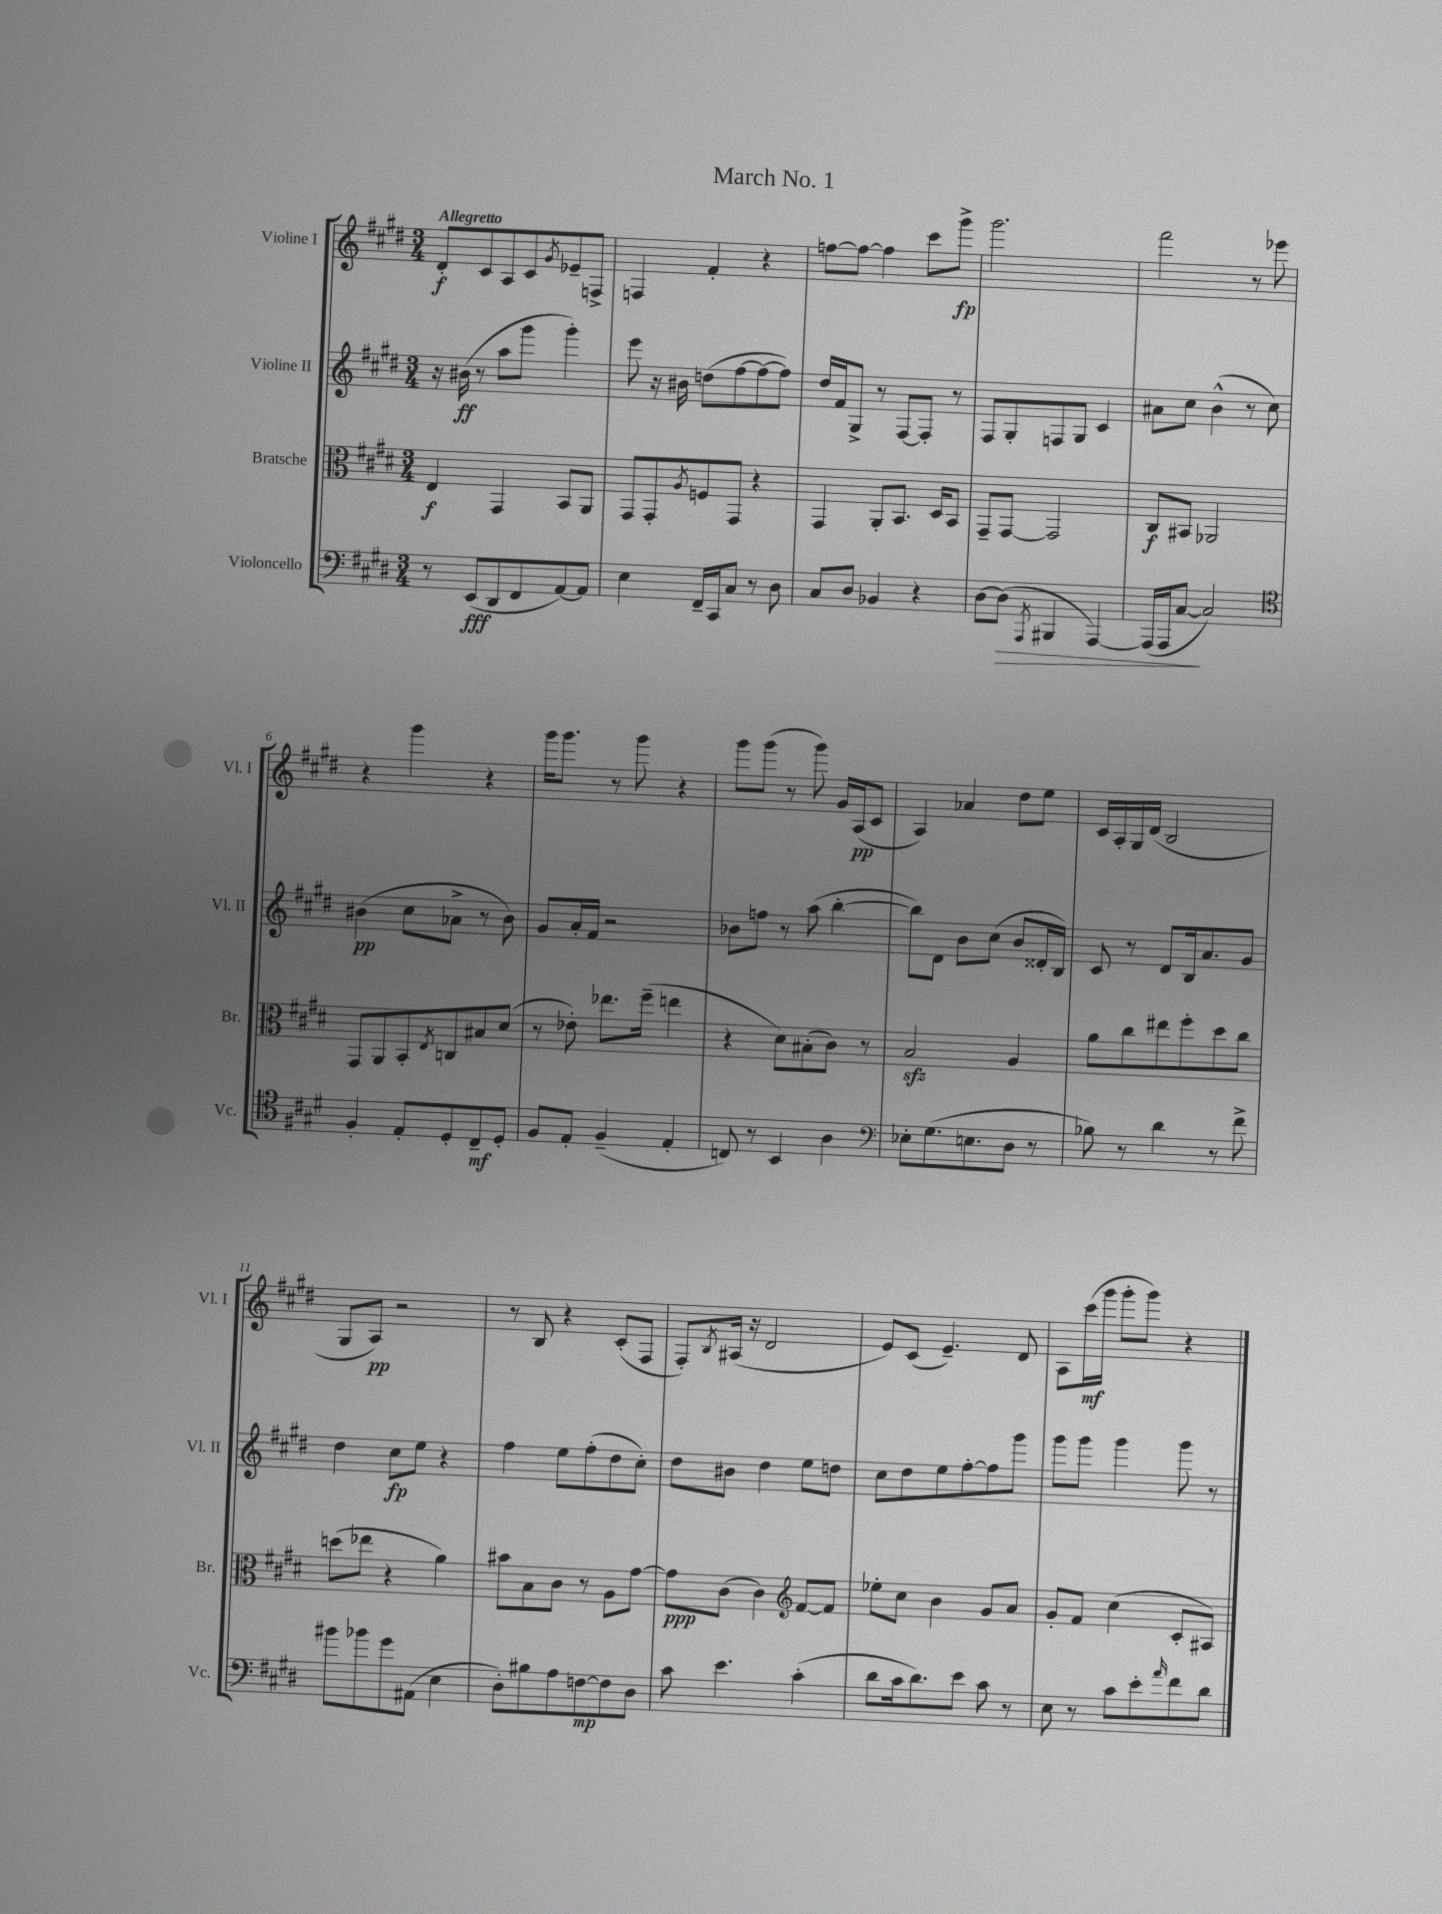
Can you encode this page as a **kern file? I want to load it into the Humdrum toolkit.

**kern	**kern	**kern	**kern
*staff4	*staff3	*staff2	*staff1
*clefF4	*clefC3	*clefG2	*clefG2
*k[f#c#g#d#]	*k[f#c#g#d#]	*k[f#c#g#d#]	*k[f#c#g#d#]
*M3/4	*M3/4	*M3/4	*M3/4
8r	4E	16r	8d#'
.	.	(16b#	.
(8EE	.	8r	8c#
8DD#	4GG#	8aa	8A
8FF#	.	8ggg#	8c#
.	.	.	8qg#
[8AA)	8BB	4ggg#')	8e-~
8AA]	8AA	.	8F^
=	=	=	=
4E	8GG#	8eee	4F
.	8GG#'	16r	.
.	.	16b#	.
.	8qA	.	.
16FF#~	8F	(8dd	4f#'
16CC#	.	.	.
8C#	8GG#	[8ff#	.
8r	4r	8ff#_	4r
8D#	.	8ff#])	.
=	=	=	=
8C#	4GG#	16dd#	[8ff
.	.	16f#	.
8D#	.	8G#^	8ff_
4BB-	8AA'	8r	4ff]
.	8.BB	[8F#	.
4r	.	8F#']	8ccc#
.	16D#	.	.
.	8BB	8r	8ggg#^
=	=	=	=
[8D#	8GG#~	8F#	2.ggg#
(8D#]	[8GG#	8G#'	.
8qAAA	.	.	.
4BBB#	2GG#]	8F	.
.	.	8G#	.
[4AAA)	.	4c#	.
=	=	=	=
(16AAA]	8C#	8a#	2fff#
16AAA	.	.	.
[8C#	8BB#	8cc#	.
2C#])	2AA-	(4b^^	.
.	.	8r	8r
.	.	8cc#)	8eee-
=	=	=	=
*clefC4	*	*	*
4F#'	8GG#	(4b#	4r
.	8AA	.	.
8E'	8BB'	8cc#	4ggg#
.	8qE	.	.
8D#'	8C	8a-^	.
8C#~	8B#	8r	4r
8D#'	(8d#	8b#)	.
=	=	=	=
8F#	8r	8g#	16ggg#
.	.	.	8.ggg#
8E'	8e-')	16a'	.
.	.	16f#	.
(4F#~	8.ee-	2r	8r
.	.	.	8ggg#
.	(16ff#~	.	.
4E'	4ee	.	4r
=	=	=	=
8C)	4r	8b-	8ggg#
8r	.	8ff	(8ggg#
4BB	8d#)	8r	8r
.	(8B#'	(8aa	8ggg#)
4A	8c#)	[4bb'	16g#
.	.	.	(16A
.	8r	.	8c#
=	=	=	=
*clefF4	*	*	*
8E-'	2B	8bb])	4A)
(8.G#	.	8d#	.
.	.	8b	4a-
8.E	.	.	.
.	.	(8cc#	.
8D#	4A	8b	8dd#
8r	.	16d##'	8ee
.	.	16B)	.
=	=	=	=
8B-)	8a	8c#	16c#
.	.	.	16A'
8r	8cc#	8r	16G#
.	.	.	(16d#
4d#	8ee#	8d#	2B
.	8ff#'	16B	.
.	.	8.a	.
8r	8dd#	.	.
8f#^	8cc#	8g#	.
=	=	=	=
8b#	(8dd	4dd#	8G#
8b-	8ee-	.	8A)
8g#	4r	8cc#	2r
(8AA#	.	8ee	.
4E	4a)	4r	.
=	=	=	=
8D#')	8b#	4ff#	8r
8B#	8B	.	8B
8A	8c#	8ee	4r
[8F	8r	(8ff#'	.
8F]	8A	8dd#	(8c#'
8D#	[8g#	8cc#')	8F#
=	=	=	=
8c#	8g#]	8dd#	8F#')
.	.	.	8qB
4.e	(8c#	8b#	(16A#
.	.	.	16r
.	4c#)	4dd#	2d#
*	*clefG2	*	*
(4c#'	[8f#	8ee	.
.	8f#]	8dd	.
=	=	=	=
8d#	8ee-'	8cc#	8e)
16c#	8cc#	8dd#	(8c#
8.d#)	.	.	.
.	4b	8ee	4.e~)
8e	.	[8ff#'	.
8c#	8g#	8ff#]	.
8r	8a	8ggg#	8d#
=	=	=	=
8E	8g#'	8ggg#	8A
8r	8f#	8ggg#	(16ccc#
.	.	.	16ggg#
8c#	(4cc#	4ggg#	8ggg#'
8e'	.	.	8ggg#)
16qqa	.	.	.
8f#	8c#'	8ggg#	4r
8d#	8A#)	8r	.
==	==	==	==
*-	*-	*-	*-
